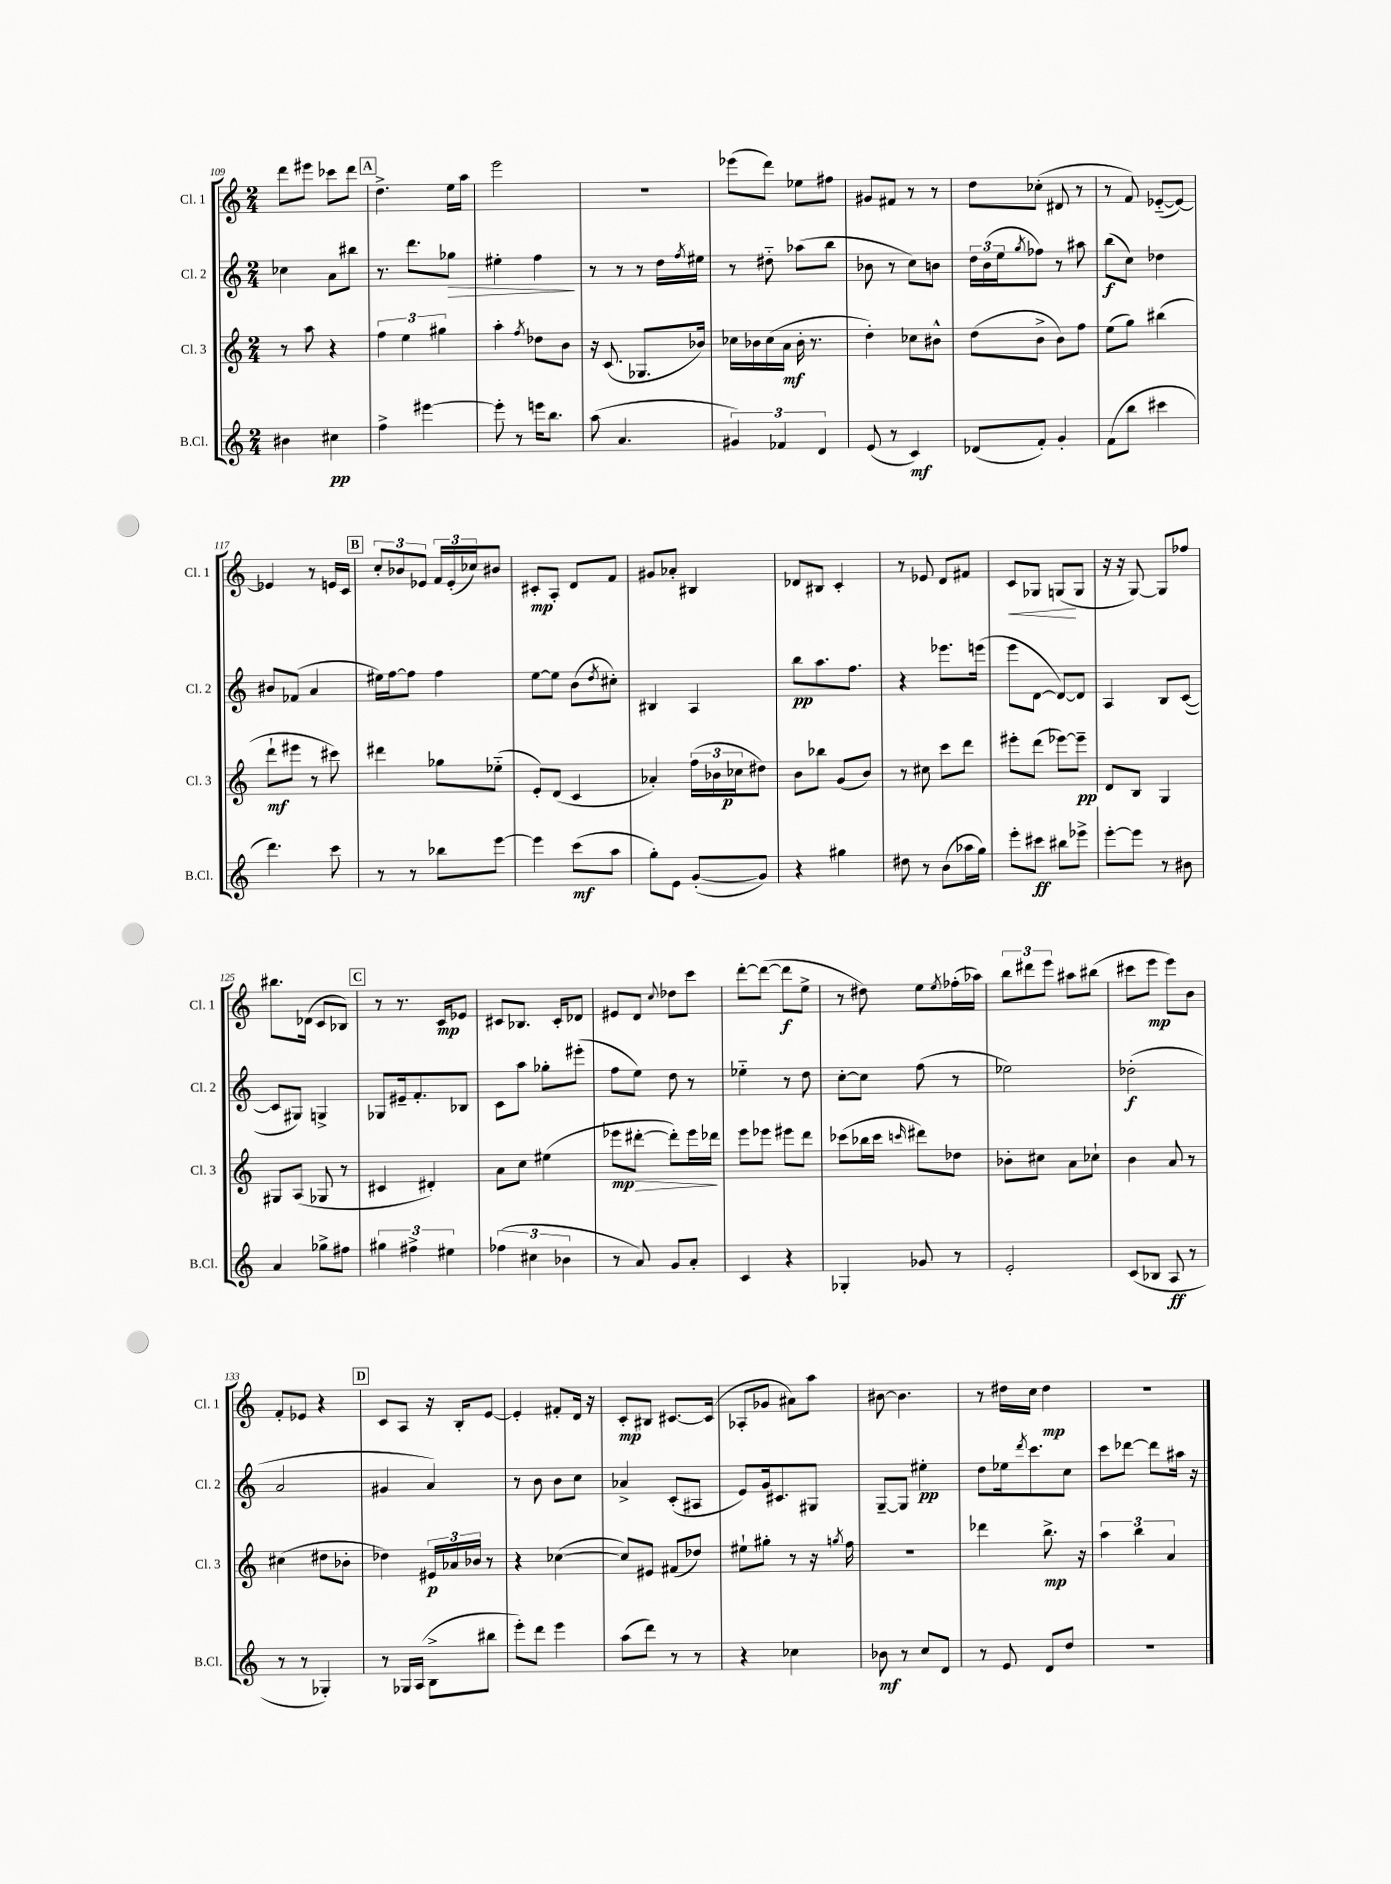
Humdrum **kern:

**kern	**kern	**kern	**kern
*staff4	*staff3	*staff2	*staff1
*clefG2	*clefG2	*clefG2	*clefG2
*k[]	*k[]	*k[]	*k[]
*M2/4	*M2/4	*M2/4	*M2/4
4b#	8r	4cc-	8ddd
.	8aa	.	8eee#
4cc#	4r	8a	8ccc-
.	.	8bb#	8ddd
=	=	=	=
4ff^	6ff	8.r	4.dd^
.	6ee	.	.
.	.	8.ddd	.
[4eee#	.	.	.
.	6gg#	.	.
.	.	8gg-	16ee
.	.	.	16aa
=	=	=	=
8eee#']	4aa'	4ee#'	2eee
8r	.	.	.
.	8qff	.	.
16eee	8dd-	4ff	.
8.bb	.	.	.
.	8b	.	.
=	=	=	=
(8aa	16r	8r	2r
.	(8.c	.	.
4.a	.	8r	.
.	8.G-	8r	.
.	.	16dd	.
.	.	8qff	.
.	16b-)	16ee#	.
=	=	=	=
6g#)	16cc-	8r	(8eee-
.	16b-	.	.
.	(16cc-	8dd#'~	8ddd)
6f-	.	.	.
.	16a	.	.
.	16b-'	(8aa-	8ee-
.	8.r	.	.
6d	.	.	.
.	.	8bb	8ff#
=	=	=	=
(8e	4dd')	8b-	8g#
8r	.	8r	8f#
4c)	8cc-	8cc)	8r
.	8b#^^	8b	8r
=	=	=	=
(8d-	(8dd	24dd	8dd
.	.	(24b	.
.	.	24ee	.
.	.	8qgg	.
8f')	8b^	8ff-)	(8cc-'
4g'	8b)	8r	8d#
.	8ff	8aa#	8r
=	=	=	=
(8f	(8ee	(8bb	8r
8bb	8gg)	8cc)	8f)
4ccc#	(4bb#	4dd-	([8e-'~
.	.	.	8e-_)
=	=	=	=
4.ddd)	8ddd`	8b#	4e-]
.	8eee#	(8f-	.
.	8r	4a	8r
8ccc	8ccc#)	.	16e
.	.	.	16c
=	=	=	=
8r	4ddd#	16ee#)	12cc'
.	.	[16ff	.
.	.	.	12b-
8r	.	8ff]	.
.	.	.	12e-
8bb-	8gg-	4ff	24f
.	.	.	(24e-'
.	.	.	24cc-)
[8eee	(8ee-'~	.	8b#
=	=	=	=
4eee]	8e')	[8ee	8c#'
.	(8d	8ee]	8A'
(8ccc	4c	(8b	8d
.	.	8qdd	.
8aa	.	8cc#')	8f
=	=	=	=
8gg')	4a-')	4B#	8g#
8e	.	.	8a-'
([8g'	(24ff	4A	4B#
.	24b-	.	.
.	24cc-	.	.
8g])	8dd#)	.	.
=	=	=	=
4r	8b	8bb	8d-
.	8bb-	8.aa	8B#
4gg#	(8g	.	4c'
.	.	8.ff	.
.	8b)	.	.
=	=	=	=
8dd#	8r	4r	8r
8r	8cc#	.	8e-
(8b	8ccc	8.eee-	8d
16aa-	8ddd	.	8f#
16gg)	.	(16eee	.
=	=	=	=
8eee'	8eee#'	8eee	8c
8ccc#	(8ddd	[8d	8G-
8bb#	[8eee-)	8d_)	(8G
8eee-^	8eee-~]	8d]	8G
=	=	=	=
[8eee'	8d	4A	16r
.	.	.	16r
8eee]	8B	.	[8G)
8r	4G	8B	8G]
8b#	.	([8c	8ff-
=	=	=	=
4a	8G#	8c]	8.bb#
.	(8A	8G#)	.
.	.	.	(16d-
8gg-^	8G-	4G^	8c
8ff#	8r	.	8B-)
=	=	=	=
6gg#	4c#	8G-	8r
.	.	16e#~	8.r
6ff#^	.	.	.
.	.	8.f'	.
.	4d#')	.	.
.	.	.	16c
6ee#	.	.	.
.	.	8B-	8e-
=	=	=	=
(6ff-	8a	8c	8c#
.	8cc	8aa	8.B-
6cc#	.	.	.
.	(4ee#	8gg-'	.
.	.	.	16c#'
6b-	.	.	.
.	.	(8eee#'	8d-
=	=	=	=
8r	8eee-	8ff	8e#
8a)	[8ddd#'	8ee)	8d
.	.	.	8qqcc
8g	8ddd#'])	8dd	8dd-
8a'	16eee-	8r	8ccc
.	16ddd-	.	.
=	=	=	=
4c	8eee	4ee-'~	[8ddd'
.	8eee-	.	(8ddd_
4r	8eee#	8r	8ddd]
.	8ddd	8dd	8ee^
=	=	=	=
4G-'	(8ccc-	[8cc'	8r
.	16bb-	8cc]	8dd#)
.	16ccc-	.	.
.	16qqccc	.	.
8g-	8ddd#)	(8ff	8ee
.	.	.	8qee
8r	8dd-	8r	(16ff-'
.	.	.	16aa-)
=	=	=	=
2e'	8b-'	2ee-)	12bb
.	.	.	12ddd#
.	8cc#	.	.
.	.	.	12eee
.	8a	.	8aa#
.	8cc-`	.	(8bb#
=	=	=	=
(8c	4b	(2dd-'	8ccc#
8B-	.	.	8eee
8A	8a	.	8eee)
8r	8r	.	8b
=	=	=	=
8r	(4cc#	2a	8f'
8r	.	.	8e-
4G-')	8dd#	.	4r
.	8b-'	.	.
=	=	=	=
8r	4dd-)	4g#	8c
16G-	.	.	8A
(16A	.	.	.
8B^	24e#	4a)	16r
.	24a-	.	.
.	.	.	16B'
.	24b-	.	.
8bb#	8r	.	[8e
=	=	=	=
8eee')	4r	8r	4e']
8ddd	.	8b	.
4eee	([4cc-	8b	8f#'
.	.	8cc	16d
.	.	.	16r
=	=	=	=
(8aa	8cc-])	4a-^	8c'
8ddd)	8e#	.	8B#
8r	(8f#	(8c'	[8.c#
8r	8dd-)	8A#	.
.	.	.	(16c#]
=	=	=	=
4r	8ee#`	8e)	8A-'
.	8gg#'	16g	8g-
.	.	8.c#	.
4cc-	8r	.	8a#)
.	16r	8G#	8aa
.	8qgg	.	.
.	16ff	.	.
=	=	=	=
8b-	2r	[8G~	[8b#
8r	.	8G]	4.b#]
8cc	.	4ee#'	.
8d	.	.	.
=	=	=	=
8r	4ddd-	8dd	8r
8e	.	16ee-	16dd#
.	.	8qddd	.
.	.	8.ccc	16cc
8d	8.bb^	.	4dd#
8dd	.	8cc	.
.	16r	.	.
=	=	=	=
2r	6aa	8ccc	2r
.	.	[8ddd-	.
.	6bb	.	.
.	.	8ddd-]	.
.	6a	.	.
.	.	16aa#	.
.	.	16r	.
==	==	==	==
*-	*-	*-	*-
